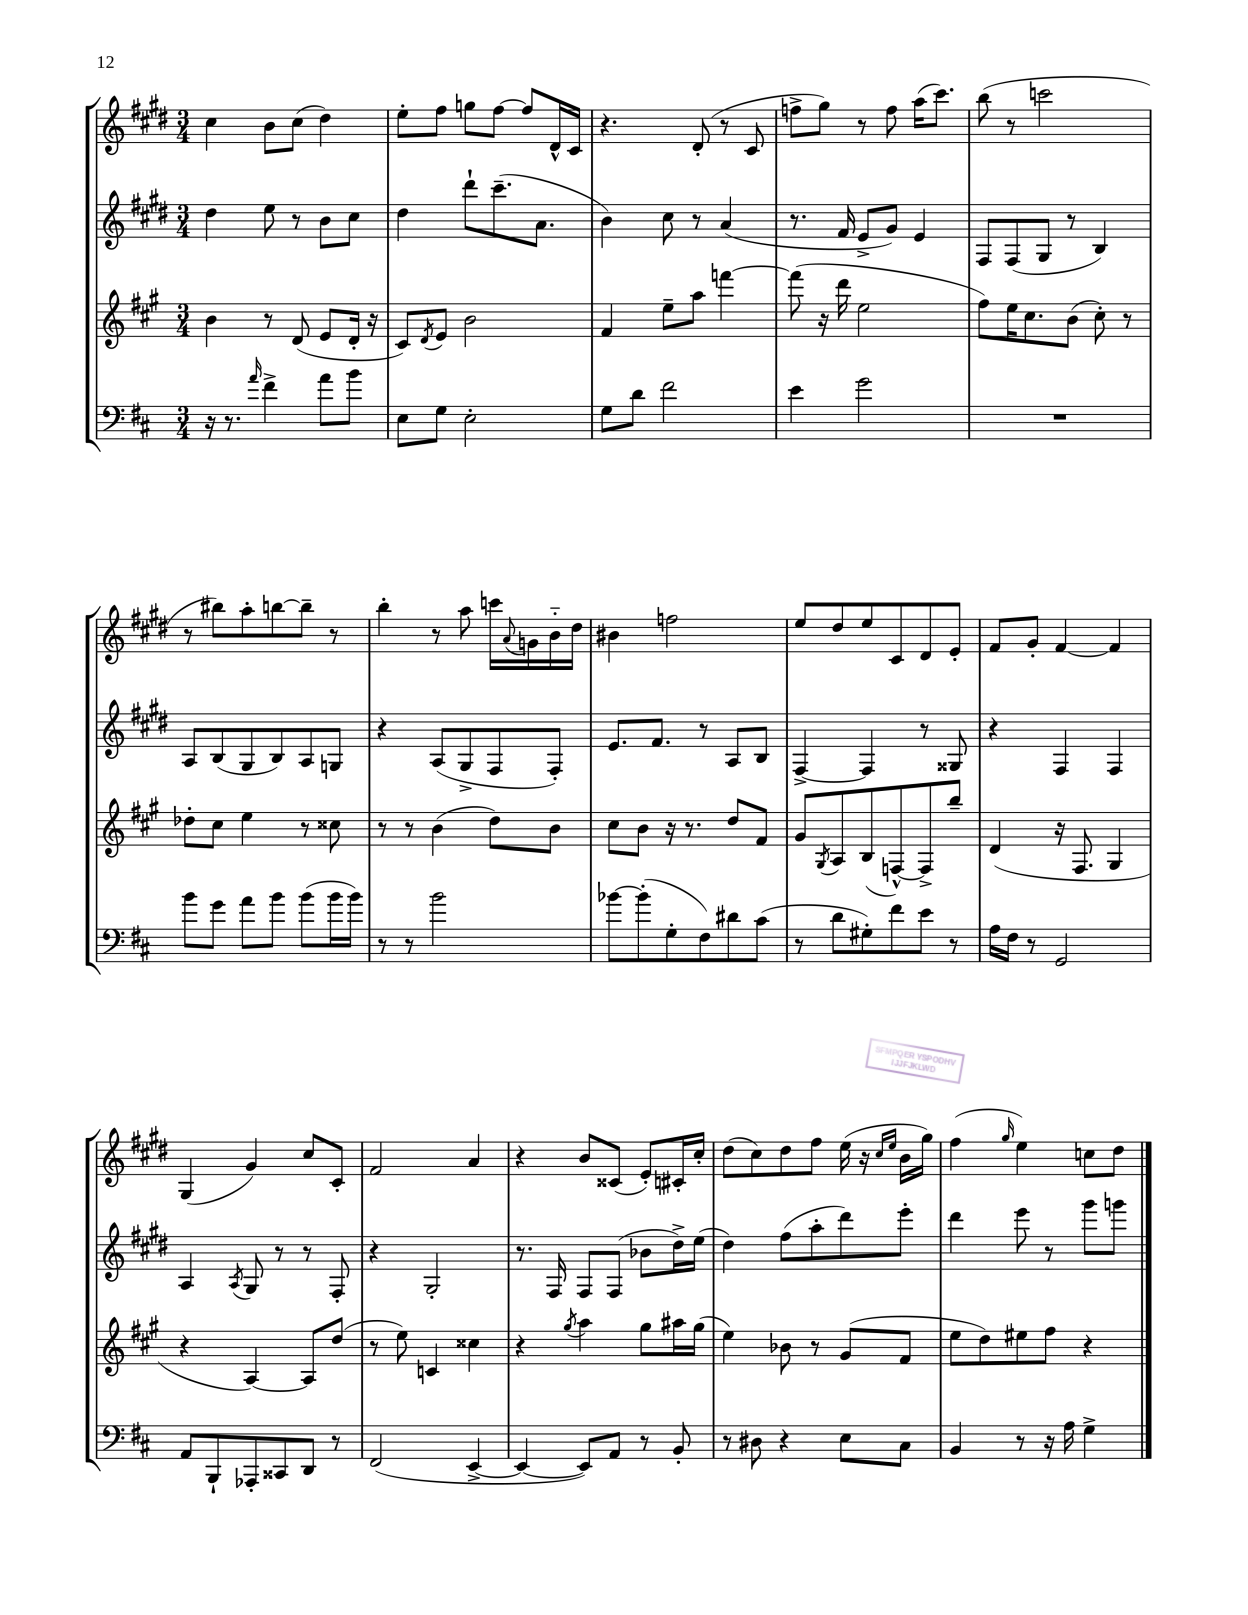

**kern	**kern	**kern	**kern
*part4	*part3	*part2	*part1
*staff4	*staff3	*staff2	*staff1
*clefF4	*clefG2	*clefG2	*clefG2
*k[f#c#]	*k[f#c#g#]	*k[f#c#g#d#]	*k[f#c#g#d#]
*M3/4	*M3/4	*M3/4	*M3/4
=1	=1	=1	=1
16r	4b\	4dd#\	4cc#\
8.r	.	.	.
16qqa/	.	.	.
4f#^\	8r	8ee\	8b\L
.	(8d/	8r	(8cc#\J
8a\L	8e/L	8b\L	4dd#\)
8b\J	16d'/Jk	8cc#\J	.
.	16r	.	.
=2	=2	=2	=2
8E\L	8c#/L)	4dd#\	8ee'\L
.	8qd/	.	.
8G\J	8e/J	.	8ff#\J
2E'\	2b\	8ddd#`\L	8ggn\L
.	.	(8.ccc#~\	[8ff#\J
.	.	.	8ff#/L]
.	.	8.a\J	.
.	.	.	16d#^^/L
.	.	.	16c#/JJ
=3	=3	=3	=3
8G\L	4f#/	4b\)	4.r
8d\J	.	.	.
2f#\	8ee~\L	8cc#\	.
.	8aa\J	8r	(8d#'/
.	[4fffn\	(4a/	8r
.	.	.	8c#/
=4	=4	=4	=4
4e\	(8fff\]	8.r	8ffn^\L
.	16r	.	8gg#\J)
.	16ddd\	16f#/	.
2g\	2ee\	8e^/L	8r
.	.	8g#/J)	8ff\
.	.	4e/	(16aa\KL
.	.	.	8.ccc#\J)
=5	=5	=5	=5
2.r	8ff#\L)	8F#/L	(8bb\
.	16ee\K	(8F#/	8r
.	8.cc#\	.	.
.	.	8G#/J	2cccn\
.	(8b\J	8r	.
.	8cc#'\)	4B/)	.
.	8r	.	.
!!LO:LB:g=z
=6	=6	=6	=6
8b\L	8dd-X'\L	8A/L	8r
8g\J	8cc#\J	(8B/	8bb#X\L)
8a\L	4ee\	8G#/	8aa'\
8b\J	.	8B/)	[8bbn\
(8b\L	8r	8A/	8bb~\J]
16b\L	8cc##X\	8Gn/J	8r
16b\JJ)	.	.	.
=7	=7	=7	=7
8r	8r	4r	4bb'\
8r	8r	.	.
2b\	(4b\	(8A/L	8r
.	.	8G#^/	8aa\
.	8dd\L)	8F#/	16cccn\LL
.	.	.	8qqa/
.	.	.	16gn\
.	8b\J	8F#'/J)	16b\
.	.	.	16dd#\JJ
=8	=8	=8	=8
[8b-X\L	8cc#\L	8.e/L	4b#X\
(8b-'\]	8b\J	.	.
.	.	8.f#/J	.
8G'\	16r	.	2ffn\
.	8.r	.	.
8F#\)	.	8r	.
8d#X\	8dd/L	8A/L	.
(8c#\J	8f#/J	8B/J	.
=9	=9	=9	=9
8r	8g#/L	[4F#^/	8ee/L
.	8qG#/	.	.
8d\L	8A/	.	8dd#/
8G#X'\)	(8B/	4F#/]	8ee/
8f#\	[8Fn^^/)	.	8c#/
8e\J	8F^/]	8r	8d#/
8r	8bb~/J	8G##X/	8e'/J
=10	=10	=10	=10
16A\LL	(4d/	4r	8f#/L
16F#\JJ	.	.	.
8r	.	.	8g#'/J
2GG/	16r	4F#/	[4f#/
.	8.F#/	.	.
.	4G#/	4F#/	4f#/]
!!LO:LB:g=z
=11	=11	=11	=11
8AA/L	4r	4A/	(4G#/
8BBB`/	.	.	.
.	.	8qA/	.
8AAA-X'/	[4A/)	8G#/	4g#/)
8CC##X/	.	8r	.
8DD/J	8A/L]	8r	8cc#/L
8r	(8dd/J	8F#'/	8c#'/J
=12	=12	=12	=12
(2FF#/	8r	4r	2f#/
.	8ee\)	.	.
.	4cn/	2G#'/	.
[4EE^/	4cc##X\	.	4a/
=13	=13	=13	=13
4EE/_	4r	8.r	4r
.	.	16F#/	.
.	8qgg#/	.	.
8EE/L])	4aa\	8F#/L	8b/L
8AA/J	.	(8F#/J	(8c##X/J
8r	8gg#\L	8b-X\L	8e'/L)
8BB'/	16aa#X\L	16dd#^\L)	16c#X'/L
.	(16gg#\JJ	(16ee\JJ	16cc#'/JJ
=14	=14	=14	=14
8r	4ee\)	4dd#\)	(8dd#\L
8D#X\	.	.	8cc#\)
4r	8b-X\	(8ff#\L	8dd#\
.	8r	8aa'\	8ff#\J
8E\L	(8g#/L	8ddd#\)	(16ee\
.	.	.	16r
.	.	.	16qqcc#/LL
.	.	.	16qqee/JJ
8C#\J	8f#/J	8eee'\J	16b\LL
.	.	.	16gg#\JJ)
=15	=15	=15	=15
4BB/	8ee\L	4ddd#\	(4ff#\
.	8dd\)	.	.
.	.	.	16qqgg#/
8r	8ee#X\	8eee\	4ee\)
16r	8ff#\J	8r	.
16A\	.	.	.
4G^\	4r	8ggg#\L	8ccn\L
.	.	8gggn\J	8dd#\J
==	==	==	==
*-	*-	*-	*-
